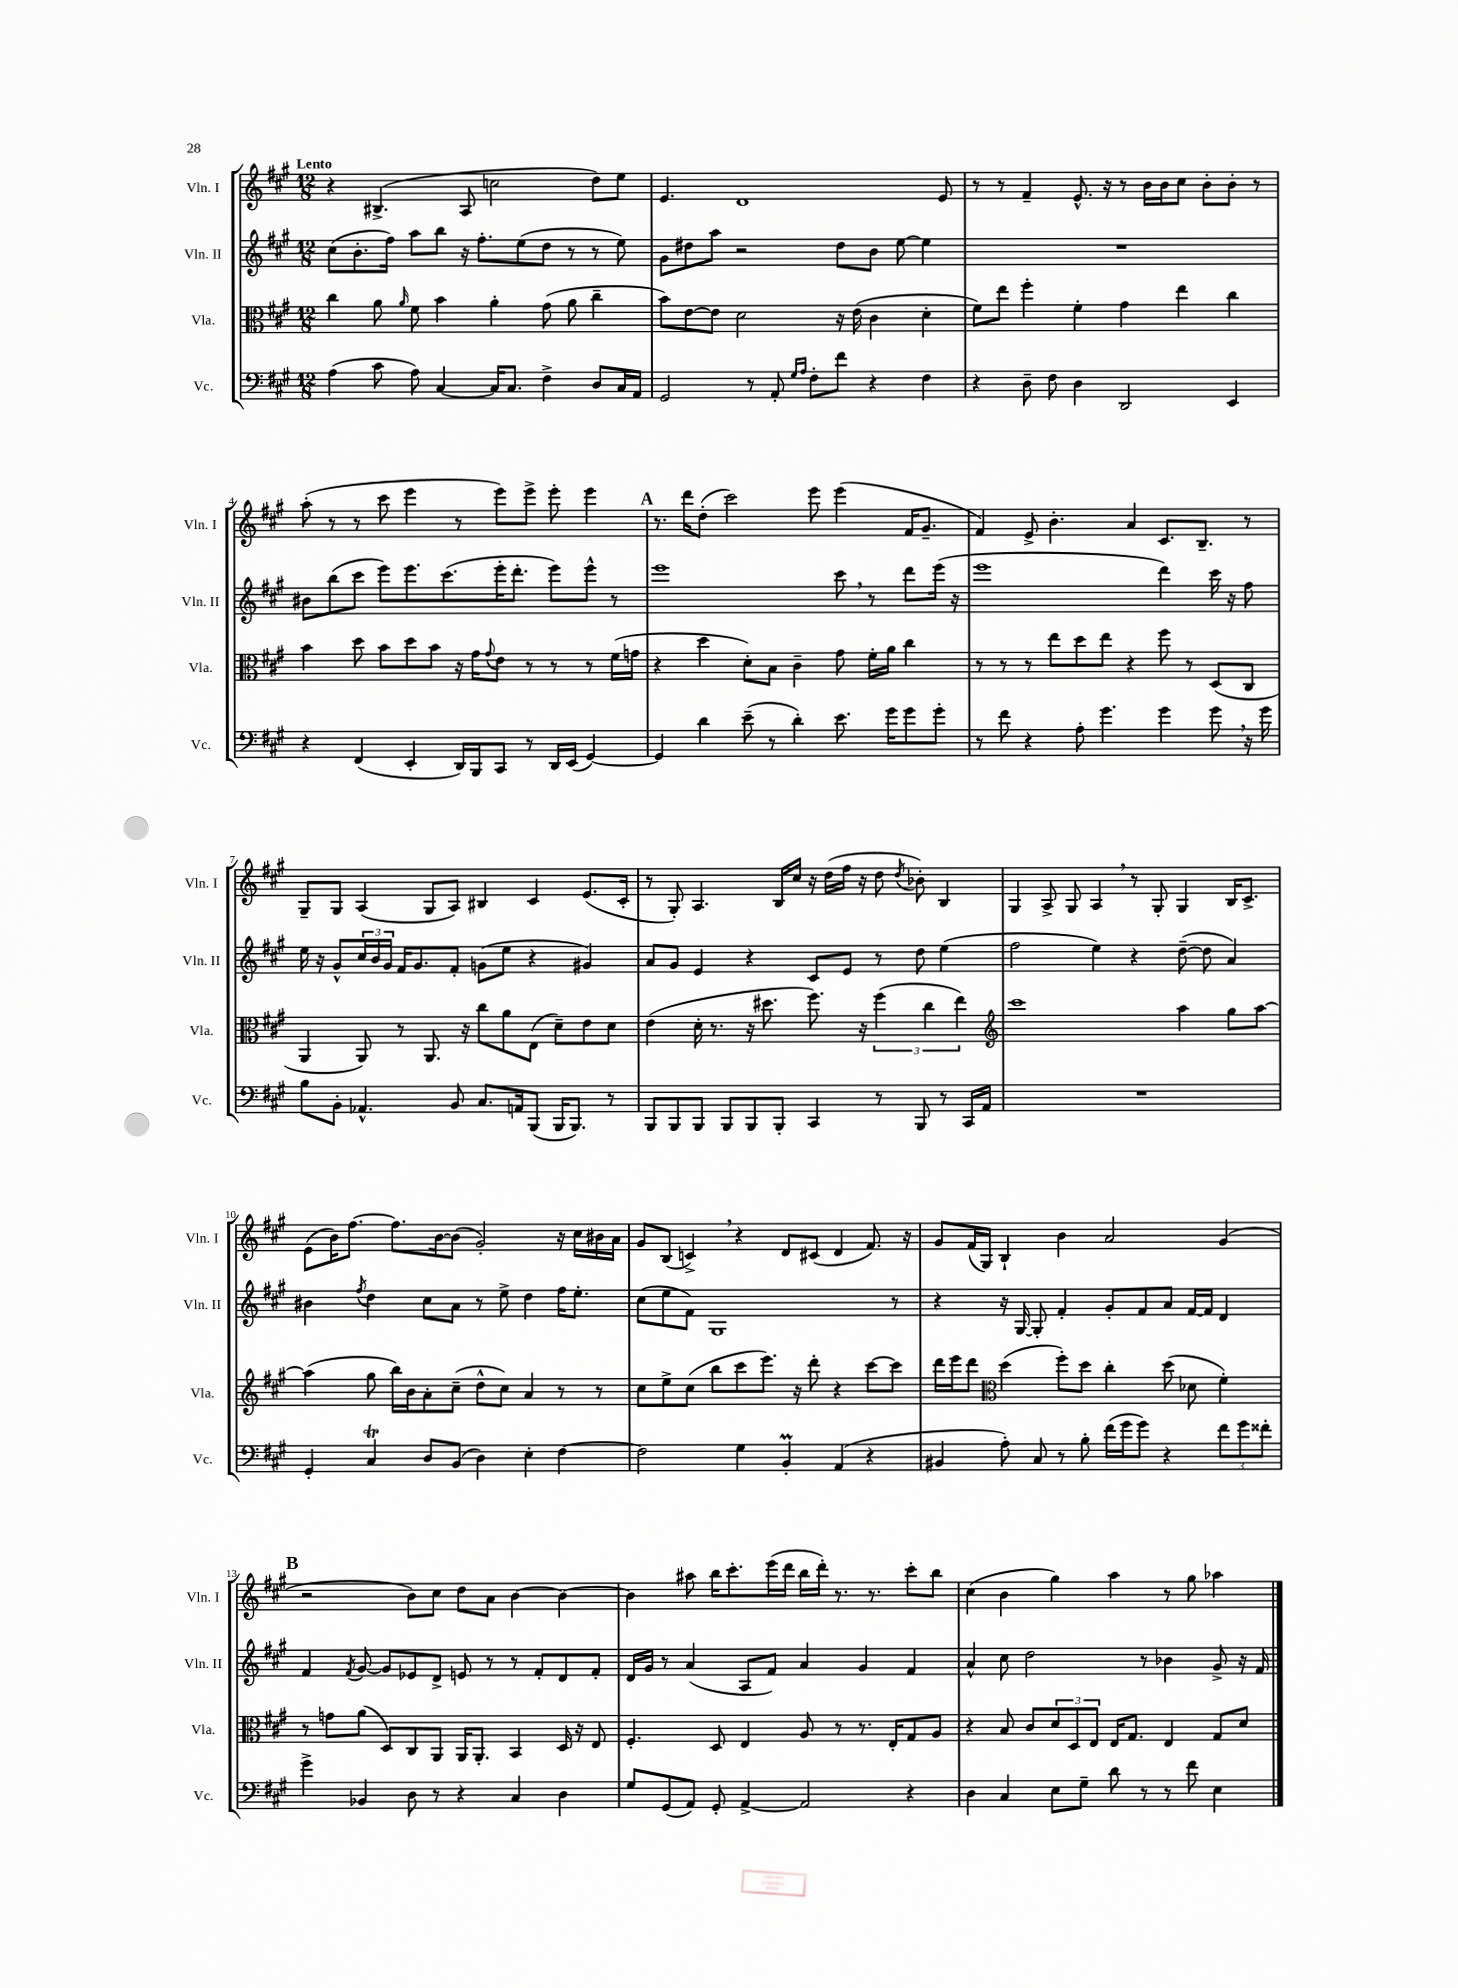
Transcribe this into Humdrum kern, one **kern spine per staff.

**kern	**kern	**kern	**kern
*staff4	*staff3	*staff2	*staff1
*clefF4	*clefC3	*clefG2	*clefG2
*k[f#c#g#]	*k[f#c#g#]	*k[f#c#g#]	*k[f#c#g#]
*M12/8	*M12/8	*M12/8	*M12/8
(4A\	4cc#\	(8cc#\L	4r
.	.	8.b'\	.
8c#\	8a\	.	(4.B#^/
.	.	16ff#\Jk)	.
.	16qqa/	.	.
8A\)	8f#\	8aa\L	.
[4C#/	4b\	8bb\J	.
.	.	16r	8A/
.	.	8.ff#'\L	.
16C#/]LK	4a'\	.	2cc\
8.C#/J	.	.	.
.	.	(8ee\	.
4F#^\	(8g#\	8dd\J	.
.	8a\	8r	.
8D/L	4cc#~\	8r	8dd\L)
16C#/L	.	8ee\)	8ee\J
16AA/JJ	.	.	.
=	=	=	=
2GG#/	8b\L)	8g#\L	4.e/
.	[8e\	8dd#\	.
.	8e\]J	8aa\J	.
.	2d\	2r	1d
8r	.	.	.
8AA'/	.	.	.
16qqG#/LL	.	.	.
16qqA/JJ	.	.	.
8F#'\L	.	.	.
8f#\J	16r	8dd#\L	.
.	(16e\	.	.
4r	4c#\	8b\J	.
.	.	[8ee\	.
4F#\	4d'\	4ee\]	.
.	.	.	8e/
=	=	=	=
4r	8f#\L)	1.r	8r
.	8ee\J	.	8r
8D~\	4ff#'\	.	4f#~/
8F#\	.	.	.
4D\	4f#'\	.	8.e^^/
.	.	.	16r
2DD/	4g#\	.	8r
.	.	.	16b\LL
.	.	.	16b\J
.	4ee\	.	8cc#\J
.	.	.	8b'\L
4EE/	4cc#\	.	8b'\J
.	.	.	8r
=	=	=	=
4r	4b\	8b#\L	(8aa'\
.	.	(8bb\	8r
(4FF#/	8dd\	8ccc#\J	8r
.	8b\L	8eee\L)	8ccc#\
4EE'/	8dd\	8.eee\	4eee\
.	8b\J	.	.
.	.	(8.ccc#\	.
16DD/LL)	16r	.	8r
16BBB/J	16g#\LK	.	.
.	8qqg#/	.	.
8CC#/J	8e\J	16eee'\K	8eee\L)
.	.	8.ddd'\J	.
8r	8r	.	8eee^\J
16DD/LL	8r	8eee\L)	8eee'\
(16EE/JJ	.	.	.
[4GG#/)	8r	8eee^^\J	4eee\
.	(16f#\LL	8r	.
.	16g\JJ	.	.
=	=	=	=
4GG#/]	4r	1eee	8.r
.	.	.	16ddd\LK
4d\	4dd\	.	(8dd'\J
.	.	.	2ccc#\)
(8e~\	8d'\L)	.	.
8r	8B\J	.	.
4d'\)	4c#~\	.	.
.	.	.	8eee\
8.e\	8g#\	8ccc#\	(4eee\
.	16f#'\LL	8r	.
16g#\LK	16a\JJ	.	.
8g#\	4cc#\	8ddd\L	16f#/LK
.	.	.	8.g#~/J
8g#'\J	.	(16eee\Jk	.
.	.	16r	.
=	=	=	=
8r	8r	1eee	4f#/)
8f#\	8r	.	.
4r	8r	.	8e^/
.	8ee\L	.	4.b'\
8A'\	8dd\	.	.
4.g#\	8ee\J	.	.
.	4r	.	4a/
4g#\	8ff#\	4ddd\)	8.c#/L
.	8r	.	.
.	.	.	8.B~/J
8g#\	(8D/L	16ccc#\	.
.	.	16r	.
16r	8C#/J	8ff#\	8r
16g#\	.	.	.
=	=	=	=
8B\L	4AA/	16ee\	8G#~/L
.	.	16r	.
8BB'\J	.	8g#^^/L	8G#/J
4.AA-^^/	8AA/)	24cc#/L	(4A/
.	.	24b/	.
.	.	24g#/JJ	.
.	8r	16f#/LK	.
.	.	8.g#/	.
.	8.AA/	.	8G#/L
8BB/	.	8f#'/J	8A/J)
.	16r	.	.
8.C#/L	8cc#\L	(8g\L	4B#/
.	8a\	8ee\J	.
16AA/k	.	.	.
(8BBB/J	(8E\J	4r	4c#/
16BBB/LK	8d~\L)	.	.
8.BBB/J)	.	.	.
.	8e\	4g#/)	(8.e/L
8r	8d\J	.	.
.	.	.	16c#'/Jk
=	=	=	=
8BBB/L	(4e\	8a/L	8r
8BBB/	.	8g#/J	8G#'/)
8BBB/J	16d'\	4e/	4.A/
.	8.r	.	.
8BBB/L	.	.	.
8BBB/	16r	4r	.
.	8.dd#\	.	.
8BBB'/J	.	.	16B/LL
.	.	.	16cc#/JJ
4CC#/	8.ff#\)	8c#/L	16r
.	.	.	(16dd\LL
.	.	8e/J	16ff#\JJ
.	16r	.	16r
8r	(6ff#\	8r	8dd\
.	.	.	8qdd/
8BBB/	.	8dd\	8b-'\)
.	6cc#\	.	.
8r	.	(4ee\	4B/
.	6ee\)	.	.
16CC#/LL	.	.	.
16AA/JJ	.	.	.
=	=	=	=
*	*clefG2	*	*
1.r	1ccc#	2ff#\	4G#/
.	.	.	8A^/
.	.	.	8G#/
.	.	4ee\)	4A/
.	.	4r	8r
.	.	.	8G#'/
.	4aa\	([8dd~\	4G#/
.	.	8dd\]	.
.	8gg#\L	4a/)	16B/LK
.	.	.	8.c#^/J
.	[8aa\J	.	.
=	=	=	=
4GG#'/	(4aa\]	4b#\	(8e\L
.	.	.	16b\K)
.	.	.	[8.ff#\J
.	.	8qff#/	.
4C#/	8gg#\	4dd\	.
.	16bb\LL)	.	8.ff#\]L
.	16b\J	.	.
8D/L	8a'\	8cc#\L	.
.	.	.	[16b\k
(8BB/J	(8cc#~\J	8a\J	(8b\]J
4D\)	8dd^^\L	8r	2g#'/)
.	8cc#\J)	8ee^\	.
4E'\	4a/	4dd\	.
[4F#\	8r	16ff#\LK	16r
.	.	8.ee'\J	16cc#\LL
.	8r	.	16b#\
.	.	.	16a\JJ
=	=	=	=
2F#\]	8cc#\L	(8cc#\L	8g#/L
.	8ee^\	8ee\	(8B/J
.	(8cc#\J	8f#\J)	4c^/)
.	8bb\L	1G#	.
4G#\	8ccc#\	.	4r
.	8.eee\J)	.	.
4BB'/	.	.	8d/L
.	16r	.	.
.	8ddd'\	.	(8c#/J
(4AA/	4r	.	4d/
4r	[8ccc#\L	.	8.f#/)
.	8ccc#\]J	8r	.
.	.	.	16r
=	=	=	=
4BB#/	16ddd\LL	4r	8g#/L
.	16eee\J	.	.
.	8ddd\J	.	(16f#/L
.	.	.	16G#/JJ)
*	*clefC3	*	*
8A'\)	(4dd\	16r	4B`/
.	.	[16G#/	.
8C#/	.	8G#'/]	.
8r	8ff#'\L)	4f#'/	4b\
8B'\	8dd\J	.	.
(16f#\LL	4cc#'\	8g#'/L	2a/
16g#\J	.	.	.
8g#\J)	.	8f#/	.
4r	(8dd\	8a/J	.
.	8d-\	[16f#/LL	.
.	.	16f#/]JJ	.
12f#\L	4f#'\)	4d/	(4g#/
12g#\	.	.	.
12f##'\J	.	.	.
=	=	=	=
4g#^\	8r	4f#/	2r
.	8g\L	.	.
.	.	8qf#/	.
4BB-/	(8a\J	[8g#/	.
.	8D/L)	8g#/]L	.
8D\	8C#/	8e-/	8b\L)
8r	8AA/J	8d^/J	8cc#\J
4r	16AA/LK	8e/	8dd\L
.	8.AA'/J	.	.
.	.	8r	8a\J
4C#/	4BB/	8r	[4b\
.	.	8f#'/L	.
4D\	16D/	8d/	4b\_
.	16r	.	.
.	8E/	8f#'/J	.
=	=	=	=
8G#/L	4.F#'/	16d/LL	4b\]
.	.	16g#/JJ	.
(8GG#/	.	8r	.
8AA/J)	.	(4a/	8aa#\
8GG#'/	8D/	.	16bb\LK
.	.	.	8.ccc#'\
[4AA^/	4E/	8A/L	.
.	.	8f#/J)	(16eee\L
.	.	.	16ddd\JJ
2AA/]	8A/	4a/	16bb\LL
.	.	.	16ddd'\JJ)
.	8r	.	8.r
.	8.r	4g#/	.
.	.	.	8.r
.	16E'/LK	.	.
4r	8G#/	4f#/	8ccc#'\L
.	8A/J	.	8bb\J
=	=	=	=
4D\	4r	4a^^/	(4cc#\
4C#/	8B/	8cc#\	4b\
.	8c#/L	2dd\	.
8E\L	12d/	.	4gg#\)
.	12D/	.	.
8G#~\J	.	.	.
.	12E/J	.	.
8d\	16E/LK	.	4aa\
.	8.G#/J	.	.
8r	.	8r	.
8r	4E/	4b-\	8r
8f#\	.	.	8gg#\
4E\	8G#/L	8g#^/	4aa-\
.	8d/J	16r	.
.	.	16f#/	.
==	==	==	==
*-	*-	*-	*-
